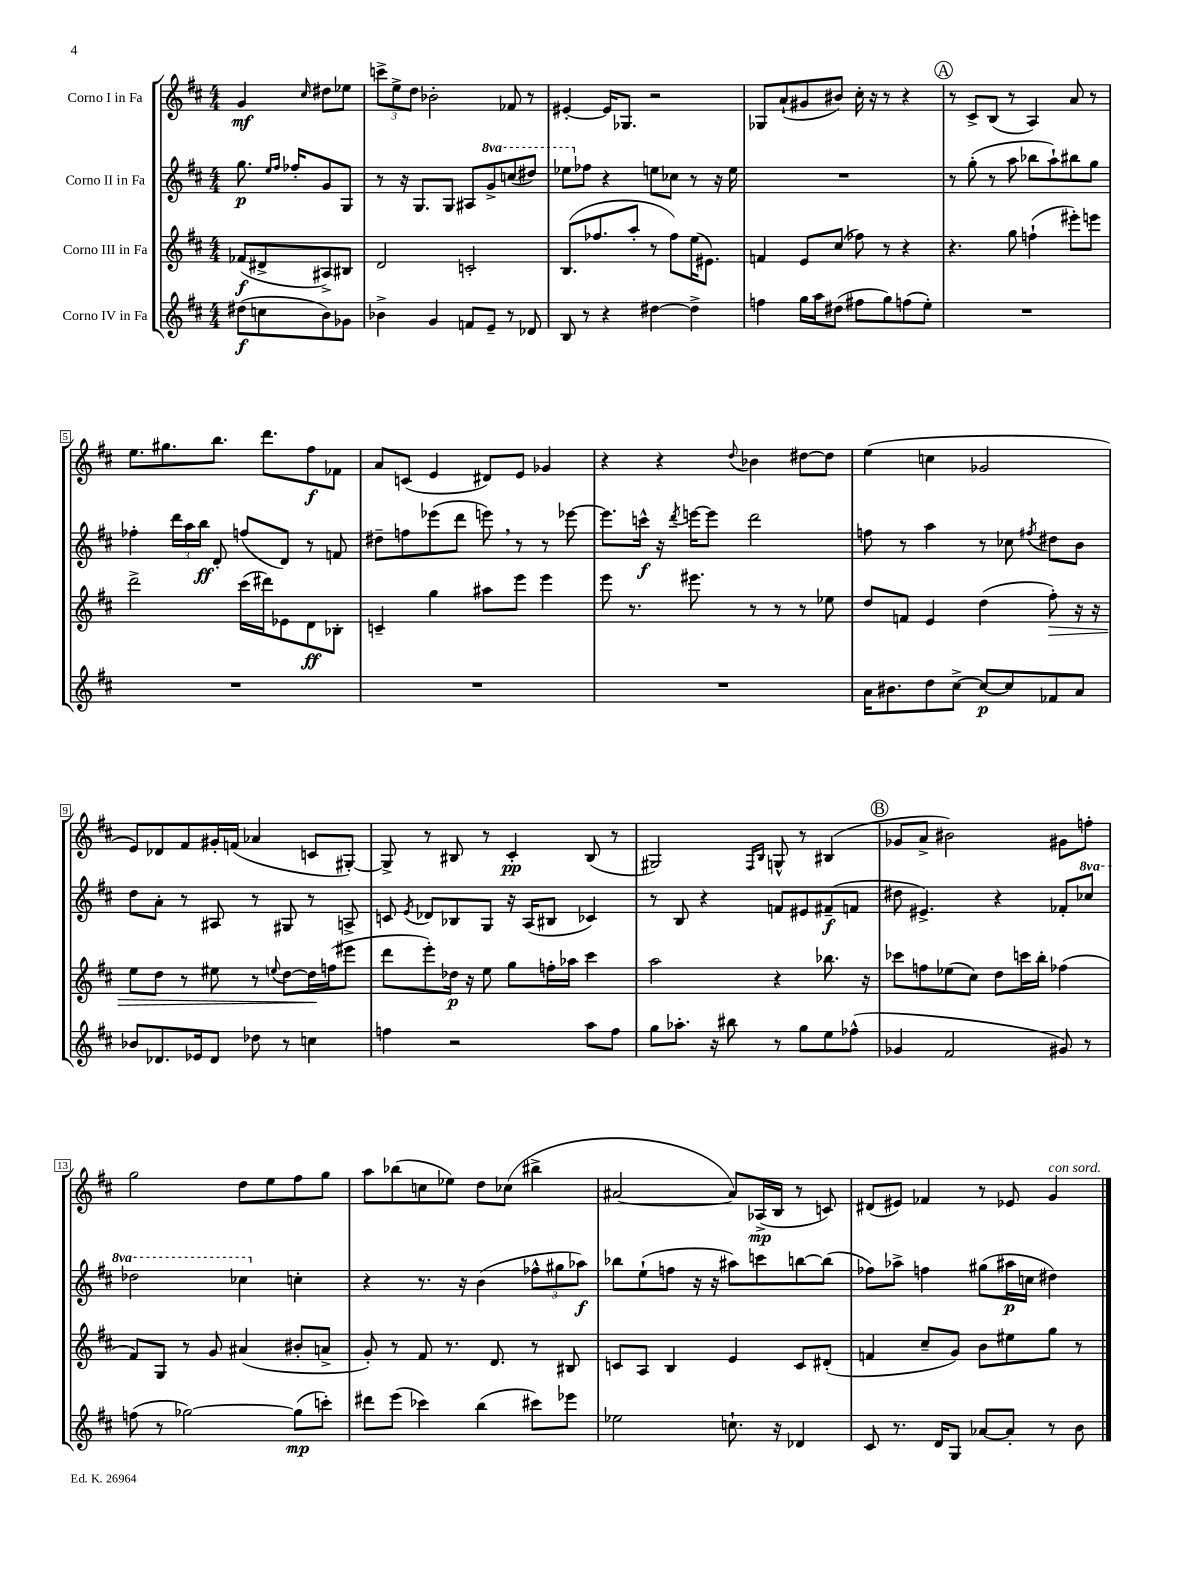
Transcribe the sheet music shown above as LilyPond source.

<<
\new StaffGroup <<
\new Staff = "s0" \with { instrumentName = "Corno I in Fa" } {
    \clef treble \key d \major \numericTimeSignature \time 4/4 \partial 2
    \autoBeamOff g'4\mf \grace { cis''16 } dis''8[ ees''8] |
    \tuplet 3/2 { c'''8[-> e''8-> d''8] } bes'2-. fes'8 r8 |
    eis'4~-. eis'16[ ges8.] r2 |
    ges8[ a'8-!( gis'8 bis'8]) cis''16-. r16 r8 r4 |
    \mark \markup { \circle "A" } r8 cis'8[-> b8]( r8 a4) a'8 r8 |
    e''8.[ gis''8. b''8.] d'''8.[ fis''8\f fes'8] |
    a'8[ c'8]( e'4 dis'8[) e'8] ges'4 |
    r4 r4 \appoggiatura { d''8 } bes'4 dis''8[~ dis''8] |
    e''4( c''4 ges'2 |
    e'8[) des'8 fis'8 gis'16-. f'16]( aes'4 c'8[ gis8]~-.) |
    gis8-> r8 bis8 r8 cis'4-.\pp bis8( r8 |
    gis2) \grace { fis16[ b16] } g8-^ r8 bis4( |
    \mark \markup { \circle "B" } ges'8[ a'8]-> bis'2) gis'8[ f''8]-. |
    g''2 d''8[ e''8 fis''8 g''8] |
    a''8[ bes''8( c''8 ees''8]) d''8[ ces''8]( bis''4-> |
    ais'2~ ais'8[) aes16->\mp( b16] r8 c'8) |
    dis'8[( eis'8]) fes'4 r8 ees'8 g'4^\markup { \italic "con sord." } \bar "|." |
}
\new Staff = "s1" \with { instrumentName = "Corno II in Fa" } {
    \clef treble \key d \major \numericTimeSignature \time 4/4 \set Staff.ottavationMarkups = #ottavation-simple-ordinals \partial 2
    \autoBeamOff g''8.\p \grace { e''16[ fis''16] } fes''16[-. g'8 g8] |
    r8 r16 g8.[ g8] ais8[ \ottava #1 g''8-> c'''8( dis'''8]) |
    ees'''8[ \ottava #0 fes''8] r4 e''!8[ ces''8] r8 r16 e''16 |
    R1 |
    \mark \markup { \circle "A" } r8 g''8-.( r8 a''8 bes''8[ a''8-!) bis''8 g''8] |
    fes''4-. \tuplet 3/2 { d'''16[ a''16 b''16]\ff } d'8-. f''8[( d'8]) r8 f'8 |
    dis''8[-- f''8 ees'''8( d'''8] e'''8) \breathe r8 r8 ees'''8~ |
    ees'''8.[ c'''16]-^\f r16 \acciaccatura { d'''8 } e'''16[~ e'''8] d'''2 |
    f''8 r8 a''4 r8 ces''8 \acciaccatura { fis''8 } dis''8[ b'8] |
    d''8[ a'8]-. r8 ais8 r8 gis8 r8 a8-> |
    c'8 \acciaccatura { e'8 } des'8[ bes8 g8] r16 a16[( bis8] ces'4) |
    r8 b8 r4 f'8[ eis'8 fis'8--\f( f'8] |
    \mark \markup { \circle "B" } dis''8 eis'4.->) r4 fes'8[-. \ottava #1 ces'''8] |
    des'''2 ces'''4 \ottava #0 c''4-. |
    r4 r8. r16 b'4( \tuplet 3/2 { fes''8[-^ gis''8 aes''8]\f) } |
    bes''8[ e''8-!( f''8] r16 r16 ais''8[) c'''8 b''8~ b''8]( |
    fes''8[) aes''8]-> f''4 gis''8[( ais''16\p c''16] dis''4) \bar "|." |
}
\new Staff = "s2" \with { instrumentName = "Corno III in Fa" } {
    \clef treble \key d \major \numericTimeSignature \time 4/4 \partial 2
    \autoBeamOff fes'8[\f( dis'8-> ais8->) bis8] |
    d'2 c'2-. |
    b8.[( fes''8. a''8]-. r8 fes''8[) e''16( eis'8.]) |
    f'4 e'8[ cis''8]( fes''8) r8 r4 |
    \mark \markup { \circle "A" } r4. g''8 f''4-!( eis'''8[-.) e'''8] |
    d'''2-> cis'''16[( dis'''16) ees'8 d'8\ff bes8]-. |
    c'4-- g''4 ais''8[ e'''8] e'''4 |
    e'''8 r8. eis'''8. r8 r8 r8 ees''8 |
    d''8[ f'8] e'4 d''4( fis''8-.\>) r16 r16 |
    e''8[ d''8] r8 eis''8 r8 \appoggiatura { e''8 } d''8[~ d''16\! f''16( eis'''8] |
    d'''8[ e'''8-.) des''16]\p r16 e''8 g''8[ f''16-. aes''16] cis'''4 |
    a''2 r4 bes''8. r16 |
    \mark \markup { \circle "B" } ces'''8[ f''8 ees''8( cis''8]) d''8[ c'''16 b''16]-. fes''4( |
    fis'8[) g8] r8 g'8 ais'4( bis'8[-. a'8]-> |
    g'8-.) r8 fis'8 r8. d'8. r8 bis8 |
    c'8[ a8] b4 e'4 c'8[ dis'8]-.( |
    f'4 cis''8[-- g'8]) b'8[ eis''8 g''8] r8 \bar "|." |
}
\new Staff = "s3" \with { instrumentName = "Corno IV in Fa" } {
    \clef treble \key d \major \numericTimeSignature \time 4/4 \partial 2
    \autoBeamOff dis''8[\f( c''8 b'8) ges'8] |
    bes'4-> g'4 f'8[ e'8]-- r8 des'8 |
    b8 r8 r4 dis''4~ dis''4-> |
    f''4 g''16[ a''16 dis''8]( fis''8[ g''8) f''8( e''8]-.) |
    \mark \markup { \circle "A" } R1 |
    R1 |
    R1 |
    R1 |
    a'16[ bis'8. d''8 cis''8]~-> cis''8[~\p cis''8 fes'8 a'8] |
    bes'8[ des'8. ees'16 des'8] des''8 r8 c''4 |
    f''4 r2 a''8[ f''8] |
    g''8[ aes''8.]-. r16 bis''8 r8 g''8[ e''8 fes''8]-^( |
    \mark \markup { \circle "B" } ges'4 fis'2 gis'8) r8 |
    f''8( r8 ges''2~) ges''8[\mp( c'''8]-.) |
    dis'''8[ e'''8]( ces'''4) b''4( cis'''8[) ees'''8] |
    ees''2 c''8.-! r16 des'4 |
    cis'8 r8. d'16[ g8] aes'8[~ aes'8]-. r8 b'8 \bar "|." |
}
>>
>>
\layout { \context { \Score \override BarNumber.stencil = #(make-stencil-boxer 0.1 0.3 ly:text-interface::print) } }
